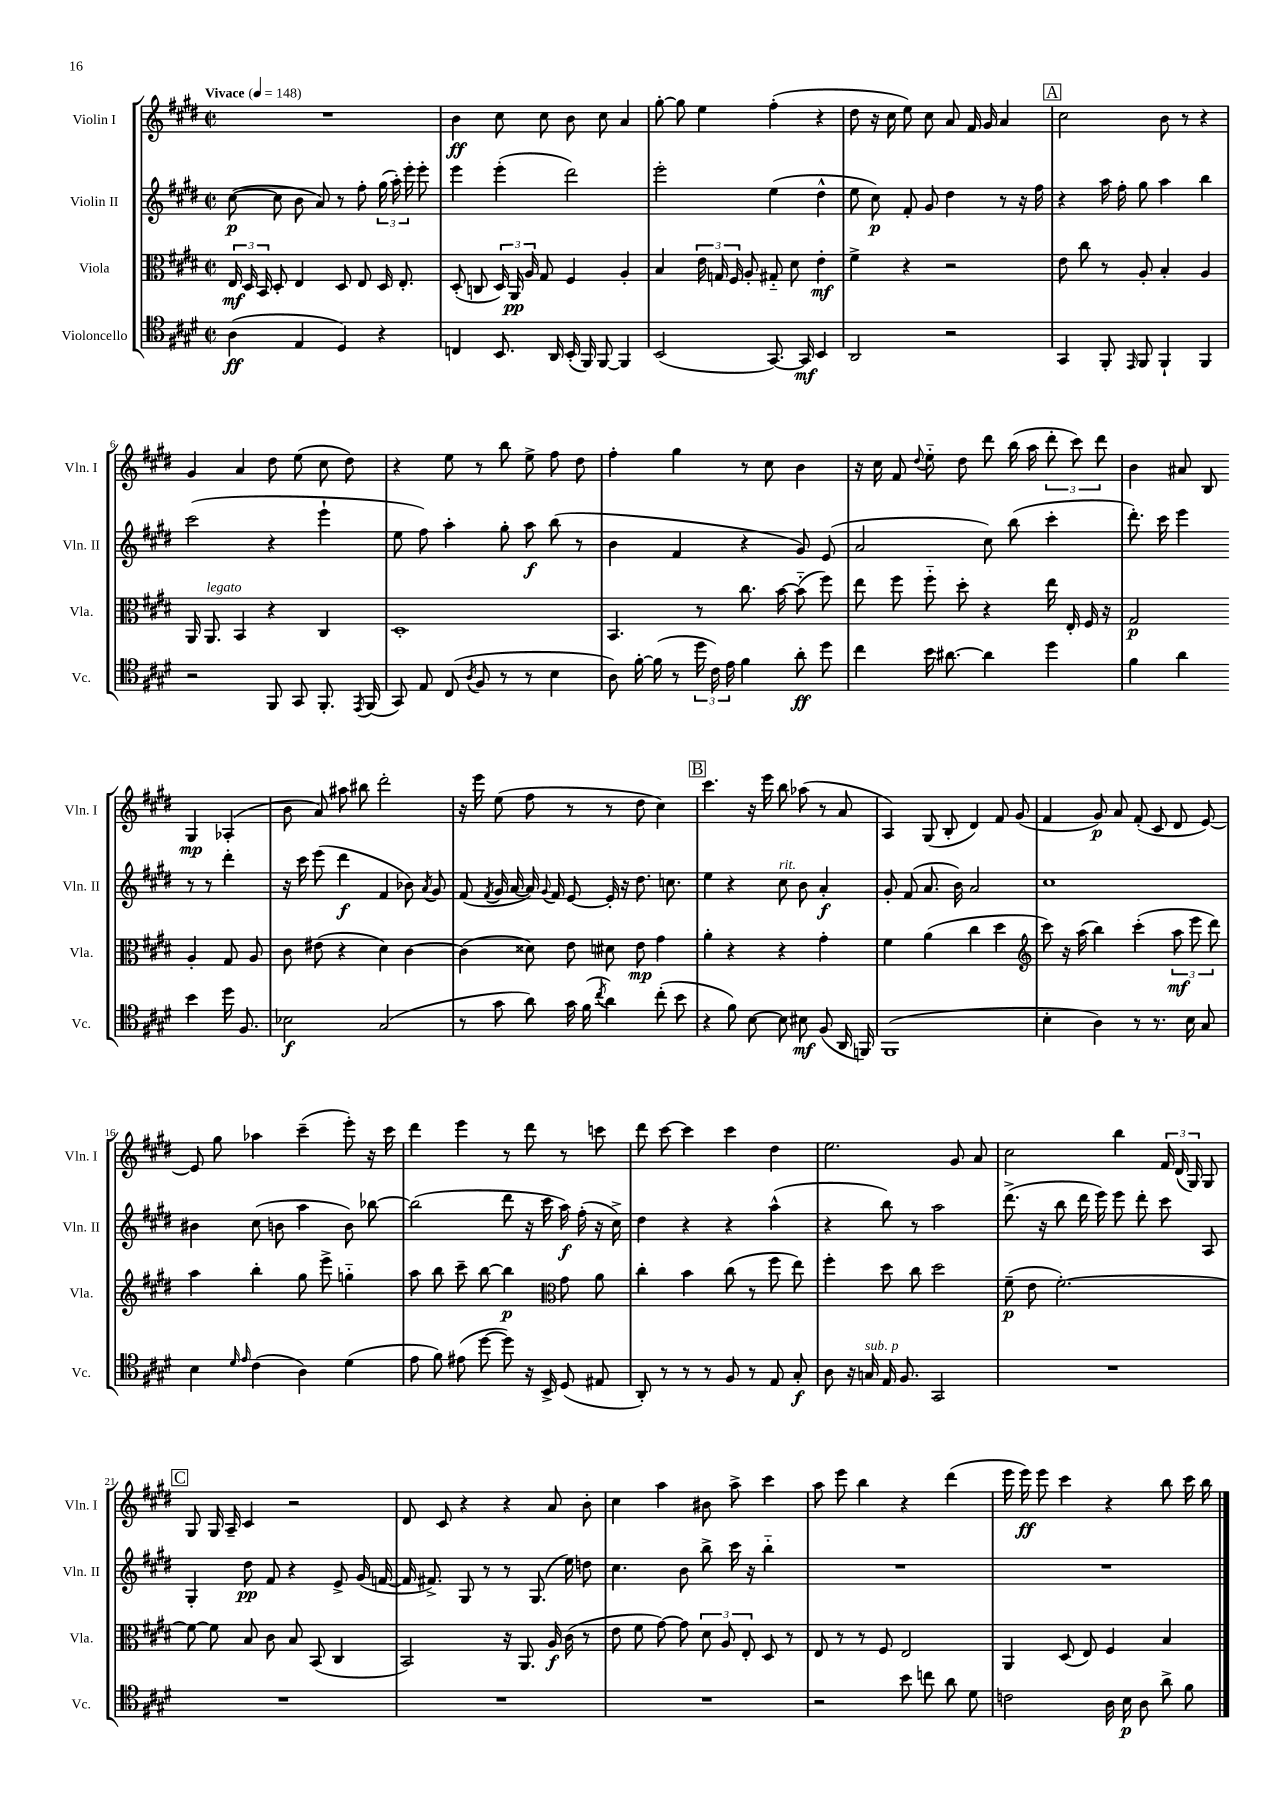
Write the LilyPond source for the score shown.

<<
\new StaffGroup <<
\new Staff = "s0" \with { instrumentName = "Violin I" shortInstrumentName = "Vln. I" } {
    \clef treble \key e \major \defaultTimeSignature \time 2/2 \tempo "Vivace" 4 = 148
    \autoBeamOff R1 |
    b'4\ff cis''8 cis''8 b'8 cis''8 a'4 |
    gis''8~-. gis''8 e''4 fis''4-.( r4 |
    dis''8 r16 cis''16 e''8) cis''8 a'8 fis'16 gis'16 a'4 |
    \mark \markup { \box "A" } cis''2 b'8 r8 r4 |
    gis'4 a'4 dis''8 e''8( cis''8 dis''8) |
    r4 e''8 r8 b''8 e''8-> fis''8 dis''8 |
    fis''4-. gis''4 r8 cis''8 b'4 |
    r16 cis''16 fis'8 \appoggiatura { dis''8 } e''8-_ dis''8 dis'''8 b''16( a''16 \tuplet 3/2 { dis'''8-. cis'''8) dis'''8 } |
    b'4 ais'8 b8 gis4\mp aes4-.( |
    b'8 a'8) ais''8 bis''8 dis'''2-. |
    r16 e'''16 e''8( fis''8 r8 r8 dis''8 cis''4) |
    \mark \markup { \box "B" } cis'''4. r16 e'''16 b''8 aes''8( r8 a'8 |
    a4) gis8( b8-. dis'4) fis'8 gis'8( |
    fis'4 gis'8\p) a'8 fis'8-.( cis'8 dis'8 e'8~) |
    e'8 gis''8 aes''4 cis'''4--( e'''8-.) r16 cis'''16 |
    dis'''4 e'''4 r8 dis'''8 r8 c'''8 |
    dis'''8 cis'''8~ cis'''4 cis'''4 dis''4 |
    e''2. gis'8 a'8 |
    cis''2 b''4 \tuplet 3/2 { fis'16 dis'16( gis16) } gis8 |
    \mark \markup { \box "C" } gis8 gis16 a16-- cis'4 r2 |
    dis'8 cis'8 r4 r4 a'8 b'8-. |
    cis''4 a''4 bis'8 a''8-> cis'''4 |
    a''8 e'''8 b''4 r4 dis'''4( |
    e'''16 e'''16\ff) e'''8 cis'''4 r4 b''8 cis'''16 b''16 \bar "|." |
}
\new Staff = "s1" \with { instrumentName = "Violin II" shortInstrumentName = "Vln. II" } {
    \clef treble \key e \major \defaultTimeSignature \time 2/2
    \autoBeamOff cis''8~\p( cis''8 b'8 a'8) r8 fis''8-. \tuplet 3/2 { gis''16( a''16-.) e'''16-. } e'''8-. |
    e'''4 e'''4-.( dis'''2) |
    e'''2-. e''4( dis''4-^ |
    e''8 cis''8\p) fis'8-. gis'8 dis''4 r8 r16 fis''16 |
    \mark \markup { \box "A" } r4 a''16 fis''16-. gis''8 a''4 b''4 |
    cis'''2( r4 e'''4-! |
    e''8 fis''8) a''4-. gis''8-. a''8\f b''8( r8 |
    b'4 fis'4 r4 gis'8) e'8( |
    a'2 cis''8) b''8( cis'''4-. |
    dis'''8.-.) cis'''16 e'''4 r8 r8 dis'''4-. |
    r16 cis'''16 e'''8( dis'''4\f fis'4 bes'8) \acciaccatura { a'8 } gis'8 |
    fis'8( \acciaccatura { fis'8 } gis'16 a'16~ a'16) \appoggiatura { gis'8 } fis'16 e'8~ e'16-. r16 dis''8. c''8. |
    \mark \markup { \box "B" } e''4 r4 cis''8^\markup { \italic "rit." } b'8 a'4-.\f |
    gis'8-. fis'8( a'8. b'16) a'2 |
    cis''1 |
    bis'4 cis''8( b'8 a''4 b'8) bes''8~ |
    bes''2( dis'''8 r16 cis'''16 a''16\f) fis''16-.( r16 cis''16->) |
    dis''4 r4 r4 a''4-^( |
    r4 b''8) r8 a''2 |
    dis'''8.->( r16 b''8 dis'''16 e'''16) e'''8 dis'''8-. cis'''8 a8 |
    \mark \markup { \box "C" } gis4-. dis''8\pp fis'8 r4 e'8-> gis'16( f'16~ |
    f'16 fis'8.->) gis8 r8 r8 gis8.( e''16) d''8 |
    cis''4. b'8 b''8-> cis'''16 r16 b''4-_ |
    R1 |
    R1 \bar "|." |
}
\new Staff = "s2" \with { instrumentName = "Viola" shortInstrumentName = "Vla." } {
    \clef alto \key e \major \defaultTimeSignature \time 2/2
    \autoBeamOff \tuplet 3/2 { e16\mf dis16 b,16 } dis8-. e4 dis8 e8 dis16 e8.-. |
    dis8-.( c8 \tuplet 3/2 { dis16) a,16\pp a16 } gis8 fis4 a4-. |
    b4 \tuplet 3/2 { e'16 g16 fis16 } a8-. gis8-_ dis'8 e'4-.\mf |
    fis'4-> r4 r2 |
    \mark \markup { \box "A" } e'8 cis''8 r8 a8-. b4-. a4 |
    a,16 a,8.^\markup { \italic "legato" } b,4 r4 cis4 |
    dis1-. |
    b,4. r8 cis''8. b'16~ b'8-_( fis''8) |
    e''8 fis''8 fis''8-_ dis''8-. r4 e''16 e16-. fis16 r16 |
    gis2\p a4-. gis8 a8 |
    cis'8 eis'8( r4 dis'4) cis'4~ |
    cis'4( disis'8) e'8 dis'8 e'8\mp gis'4 |
    \mark \markup { \box "B" } a'4-. r4 r4 gis'4-. |
    fis'4 a'4( cis''4 dis''4 |
    \clef treble cis'''8) r16 a''16( b''4) cis'''4-.( \tuplet 3/2 { a''8\mf e'''8 dis'''8) } |
    a''4 b''4-. gis''8 e'''8-> g''4-_ |
    a''8 b''8 cis'''8-- b''8~ b''4\p \clef alto gis'8 a'8 |
    cis''4-. b'4 cis''8( r8 fis''8 e''8) |
    fis''4-. dis''8 cis''8 dis''2 |
    fis'8--\p( e'8 fis'2.~-.) |
    \mark \markup { \box "C" } fis'8~ fis'8 b8 cis'8 b8 b,8( cis4 |
    b,2) r16 a,8. a16\f cis'16( r8 |
    e'8 fis'8 gis'8~) gis'8 \tuplet 3/2 { dis'8 a8 e8-. } dis8 r8 |
    e8 r8 r8 fis8 e2 |
    a,4 dis8( e8) fis4 b4 \bar "|." |
}
\new Staff = "s3" \with { instrumentName = "Violoncello" shortInstrumentName = "Vc." } {
    \clef tenor \key e \major \defaultTimeSignature \time 2/2
    \autoBeamOff a4\ff( e4 dis4) r4 |
    c4 b,8. a,16 b,16-.( fis,16) fis,8~ fis,4 |
    b,2( gis,8.~) gis,16\mf b,4 |
    a,2 r2 |
    \mark \markup { \box "A" } gis,4 fis,8-. \grace { e,16 } fis,8 fis,4-! fis,4 |
    r2 fis,8 gis,8 fis,8.-. \acciaccatura { e,8 } fis,16( |
    gis,8) e8 cis8( \acciaccatura { a8 } fis8 r8 r8 b4 |
    a8) fis'16~-. fis'16( r8 \tuplet 3/2 { dis''16 cis'16) e'16 } fis'4 a'8-.\ff dis''8 |
    cis''4 b'16 ais'8.~ ais'4 dis''4 |
    fis'4 a'4 b'4 dis''16 fis8. |
    bes2\f gis2( |
    r8 gis'8 a'8) gis'16 fis'16( \acciaccatura { cis''8 } a'4) cis''8-.( b'8 |
    \mark \markup { \box "B" } r4 fis'8) b8~ b8 bis8\mf fis8( a,16 f,16) |
    fis,1( |
    b4-. a4) r8 r8. b16 gis8 |
    b4 \grace { dis'16 e'16 } cis'4( a4) dis'4( |
    e'8 fis'8) eis'8( dis''8~ dis''8) r16 b,16-> dis8( eis8 |
    a,8-.) r8 r8 r8 fis8 r8 e8 gis8-.\f |
    a8 r16 g16^\markup { \italic "sub. p" } e16 fis8. gis,2 |
    R1 |
    \mark \markup { \box "C" } R1 |
    R1 |
    R1 |
    r2 b'8 c''8 a'8 dis'8 |
    c'2 a16 b16\p a8 a'8-> fis'8 \bar "|." |
}
>>
>>
